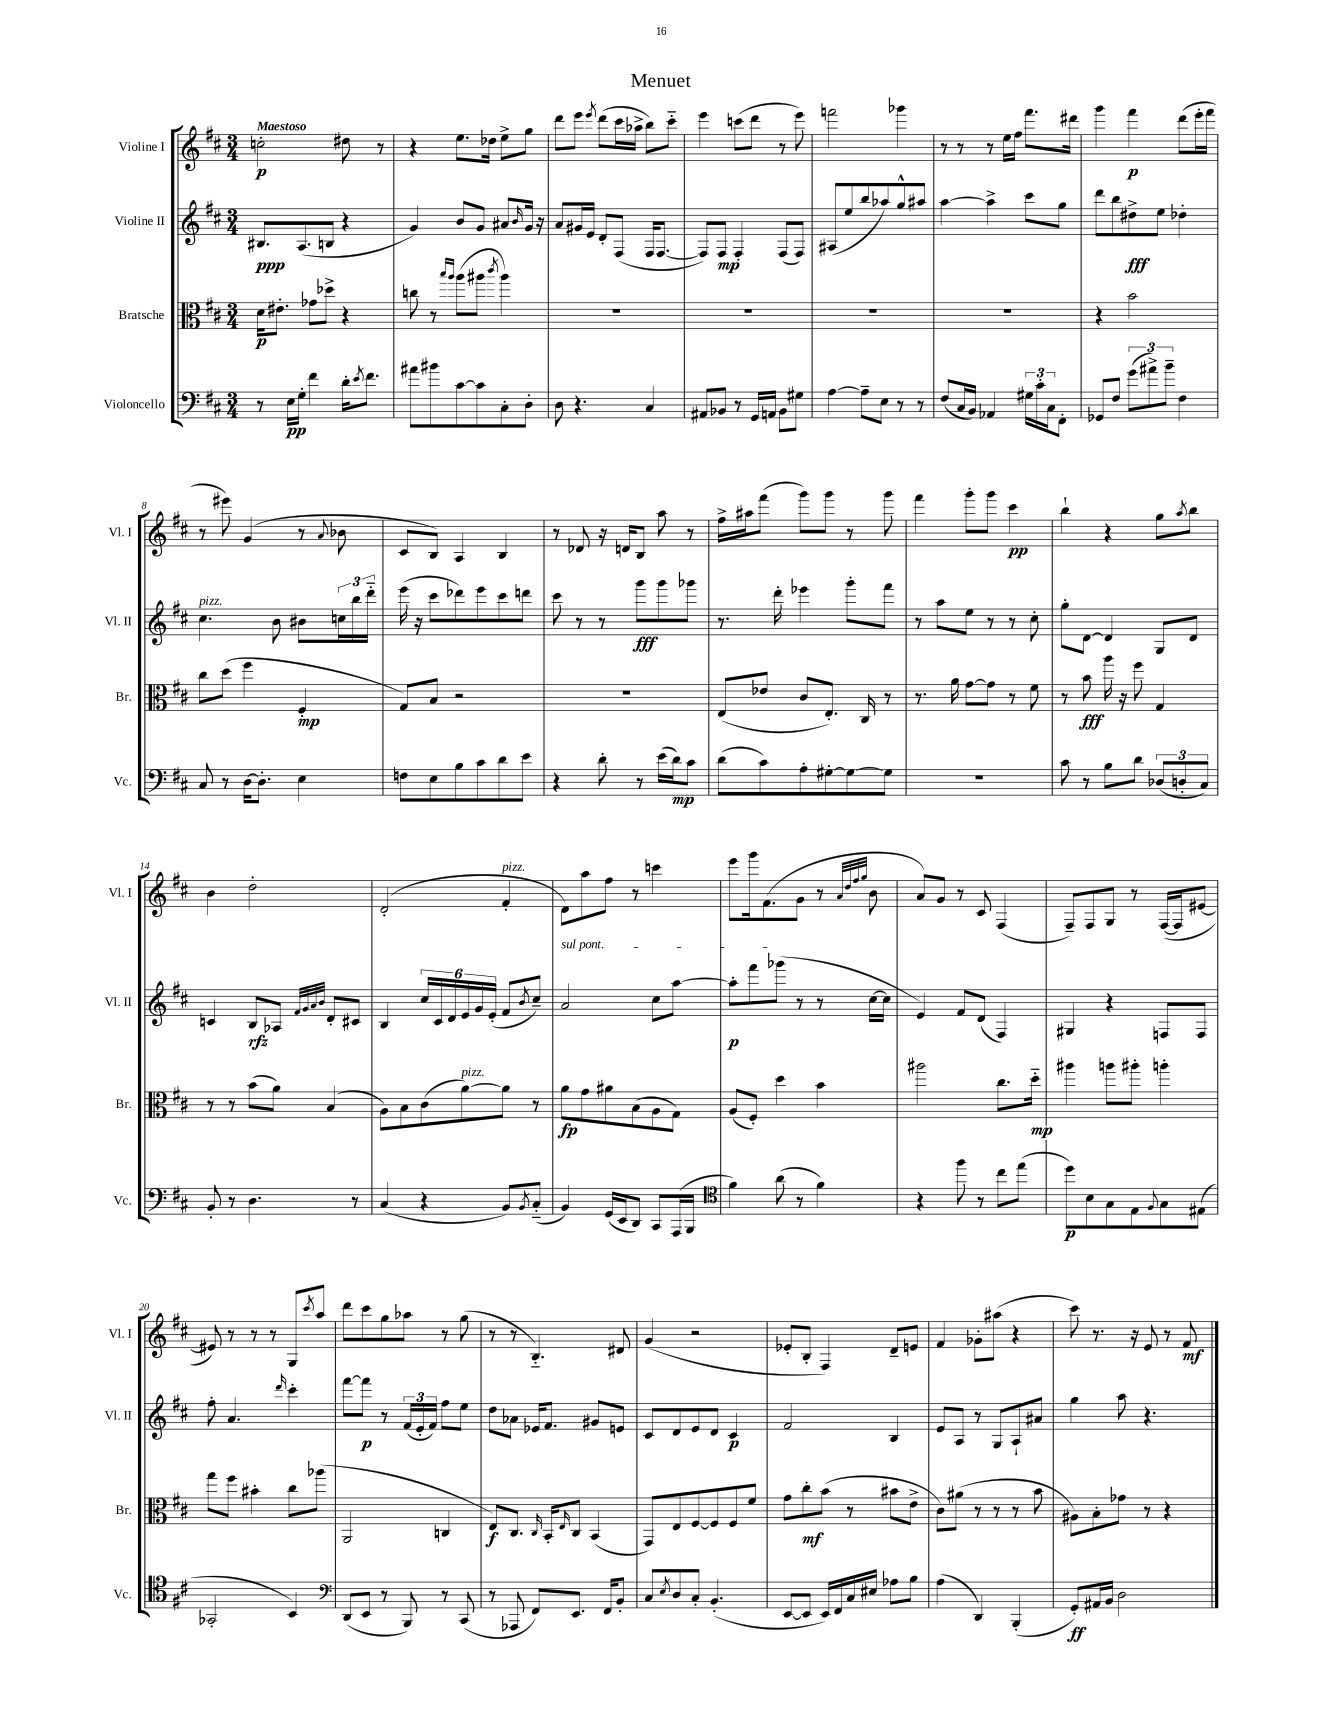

**kern	**kern	**kern	**kern
*staff4	*staff3	*staff2	*staff1
*clefF4	*clefC3	*clefG2	*clefG2
*k[f#c#]	*k[f#c#]	*k[f#c#]	*k[f#c#]
*M3/4	*M3/4	*M3/4	*M3/4
8r	16d	8.B#	2cc'
.	8.e#'	.	.
16E	.	.	.
16G'	.	(8.A	.
4f#	8g-	.	.
.	8dd-^	8B	.
16d'	4r	4r	8dd#
8qe	.	.	.
8.f#	.	.	.
.	.	.	8r
=	=	=	=
8a#	8cc	4g)	4r
8b#	8r	.	.
.	16qqbb	.	.
.	16qqaa	.	.
[8c#	(8aa	8b	8.ee
8c#]	8aa#	8g	.
.	.	.	16dd-
.	8qccc#	.	.
8C#'	4aa#)	8a#	8ee^
.	.	16qqb	.
8D'	.	16g	8gg
.	.	16r	.
=	=	=	=
8D	2.r	8a	8ddd
4.r	.	16g#	8eee
.	.	16e	.
.	.	.	8qeee
.	.	8d'	(8ddd
.	.	(8F#	16ccc#
.	.	.	16aa-^
4C#	.	16F#	8bb)
.	.	[8.F#	.
.	.	.	8ccc#'~
=	=	=	=
8AA#	2.r	8F#])	4eee
8BB-	.	8F#	.
8r	.	4F#'	(8ccc
16GG	.	.	8ddd
16AA	.	.	.
8BB-	.	(8F#	8r
8G#	.	8F#)	8eee)
=	=	=	=
[4A	2.r	(8A#	2fff
.	.	8ee	.
8A~]	.	8bb	.
8E	.	8aa-)	.
8r	.	8gg^^	4ggg-
8r	.	8aa#	.
=	=	=	=
(8F#	2.r	[4aa	8r
16C#	.	.	8r
16BB)	.	.	.
4AA-	.	4aa^]	8r
.	.	.	16ee
.	.	.	16ff#
24G#	.	8ccc#	8.fff#
24c#'	.	.	.
24C#	.	.	.
8FF#'	.	8gg	.
.	.	.	16ddd#
=	=	=	=
8GG-	4r	8ddd	4ggg
8F#	.	8bb	.
(12g	2b	8dd#^	4fff#
12a#^)	.	.	.
.	.	8ee	.
12b~	.	.	.
4F#	.	4dd-'	(8ddd
.	.	.	16eee'
.	.	.	16fff#
=	=	=	=
8C#	8cc#	4.cc#	8r
8r	(8dd	.	8eee#)
[16D	4ff#	.	(4g
8.D']	.	.	.
.	.	8b	.
4E	4F#'	8b#	8r
.	.	.	8qqa
.	.	24cc	8b-
.	.	24bb	.
.	.	24ddd'~	.
=	=	=	=
8F	8G)	(16eee	8c#
.	.	16r	.
8E	8B	8ccc#	8B)
8B	2r	8ddd-)	4A
8c#	.	8eee	.
8d	.	8ccc#	4B
8e	.	8ddd	.
=	=	=	=
4r	2.r	8ccc#	8r
.	.	8r	8d-
8d'	.	8r	16r
.	.	.	16d
8r	.	8ggg	8B
(16e	.	8ggg	8aa
16d)	.	.	.
8c#	.	8ggg-	8r
=	=	=	=
(8d	(8E	8.r	16ff#^
.	.	.	16aa#
8c#)	8e-	.	(8fff#
.	.	16ddd'	.
8A'	8c#	4eee-	8ggg)
[8G#'	8.E')	.	8ggg
8G#_	.	8ggg'	8r
.	16C#	.	.
8G#]	8r	8fff#	8ggg
=	=	=	=
2.r	8.r	8r	4fff#
.	.	8aa	.
.	16a	.	.
.	[8g	8ee	8ggg'
.	8g]	8r	8ggg
.	8r	8r	4ccc#
.	8f#	8cc#'	.
=	=	=	=
8c#	8r	8gg'	4bb`
8r	8b	[8d	.
8B	16aa	4d]	4r
.	16r	.	.
8d	8ff#	.	.
(12D-	4G	8G	8gg
12D'	.	.	.
.	.	.	8qaa
.	.	8d	8bb
12C#)	.	.	.
=	=	=	=
8BB'	8r	4c	4b
8r	8r	.	.
4.D	(8b	8B	2dd'
.	8a)	8A-	.
.	.	32qqf#	.
.	.	32qqg	.
.	.	32qqa	.
.	.	32qqb	.
.	(4B	8d'	.
8r	.	8c#	.
=	=	=	=
(4C#	8A)	4B	(2d'
.	8B	.	.
4r	(8c#	24cc#	.
.	.	24c#	.
.	.	24d	.
.	[8a)	24e	.
.	.	24g	.
.	.	(24e'	.
8BB)	8a]	8f#	4f#'
8qBB	.	8qb	.
(8C#'~	8r	8cc#~)	.
=	=	=	=
4BB)	8a	2a	8d)
.	8g	.	8aa
(16GG	8a#	.	8ff#
16EE	.	.	.
8DD)	(8B	.	8r
8CC#	8A	8cc#	4ccc
(16AAA	8G)	[8aa	.
16BBB	.	.	.
=	=	=	=
*clefC4	*	*	*
4f#)	(8A	8aa']	8eee
.	8F#')	8fff#	16ggg
.	.	.	(8.f#
(8a	4dd	(8ggg-	.
8r	.	8r	8g
4f#)	4b	8r	8r
.	.	.	32qqa
.	.	.	32qqdd
.	.	.	32qqff#
.	.	.	32qqgg
.	.	[16cc#	8b
.	.	16cc#]	.
=	=	=	=
4r	2aa#	4e)	8a)
.	.	.	8g
8ff#	.	8f#	8r
8r	.	(8d	8c#
8cc#	8.cc#	4F#)	(4F#
(8ee	.	.	.
.	16dd'~	.	.
=	=	=	=
8dd)	4aa#	4G#	8F#~)
8B	.	.	8F#
8G	8aa	4r	8G
8E	8aa#'	.	8r
8qqF#	.	.	.
8G	4aa'	8F	([16F#
.	.	.	16F#]
(8E#	.	8F	[8e#
=	=	=	=
2GG-'	8gg	8ff#'	8e#])
.	8ff#	4.a	8r
.	4b#'	.	8r
.	.	.	8r
.	.	16qqddd	.
4BB)	8cc#	4ccc#'	8G
.	.	.	8qccc#
.	(8aa-	.	8aa
=	=	=	=
*clefF4	*	*	*
(8DD	2AA	[8fff#	8ddd
8EE	.	8fff#]	8ccc#
8r	.	8r	8gg
8BBB)	.	(24f#	8aa-
.	.	24e'	.
.	.	24f#)	.
8r	4C	8ff#	8r
(8CC#	.	8ee	(8gg
=	=	=	=
8r	8E)	8dd	8r
8AAA-	8.C#	8a-	8r
8FF#)	.	16e-	4.B'~)
.	16qqC#	.	.
.	16BB'	8.f#	.
.	16qqE	.	.
8.EE	8C#	.	.
.	(4BB	8g#	.
16FF#	.	.	.
8BB'	.	8e	8d#
=	=	=	=
8C#	8GG)	8c#	(4g
8qE	.	.	.
8D	8E	8d	.
8C#'	[8F#	8e	2r
(4.BB'	8F#]	8d	.
.	8F#	4c#	.
.	8f#	.	.
=	=	=	=
[8EE	8g	2f#	8e-'
8EE]	8cc#'	.	8B'
16EE)	(8b	.	4F#)
16FF#	.	.	.
16C#	8r	.	.
16E#	.	.	.
8A-	8b#	4B	8d~
8B	8e^	.	8e
=	=	=	=
(4A	8c#)	8e	4f#
.	(8a#	8A	.
4DD)	8r	8r	8g-'
.	8r	8G	(8aa#
(4BBB'	8r	8A`	4r
.	8b	8a#	.
=	=	=	=
8GG')	8A#)	4gg	8ccc#)
16AA#	8B'	.	8.r
16BB	.	.	.
2D	8g-	8aa	.
.	.	.	16r
.	8r	4.r	8e
.	4r	.	8r
.	.	.	8f#
==	==	==	==
*-	*-	*-	*-
